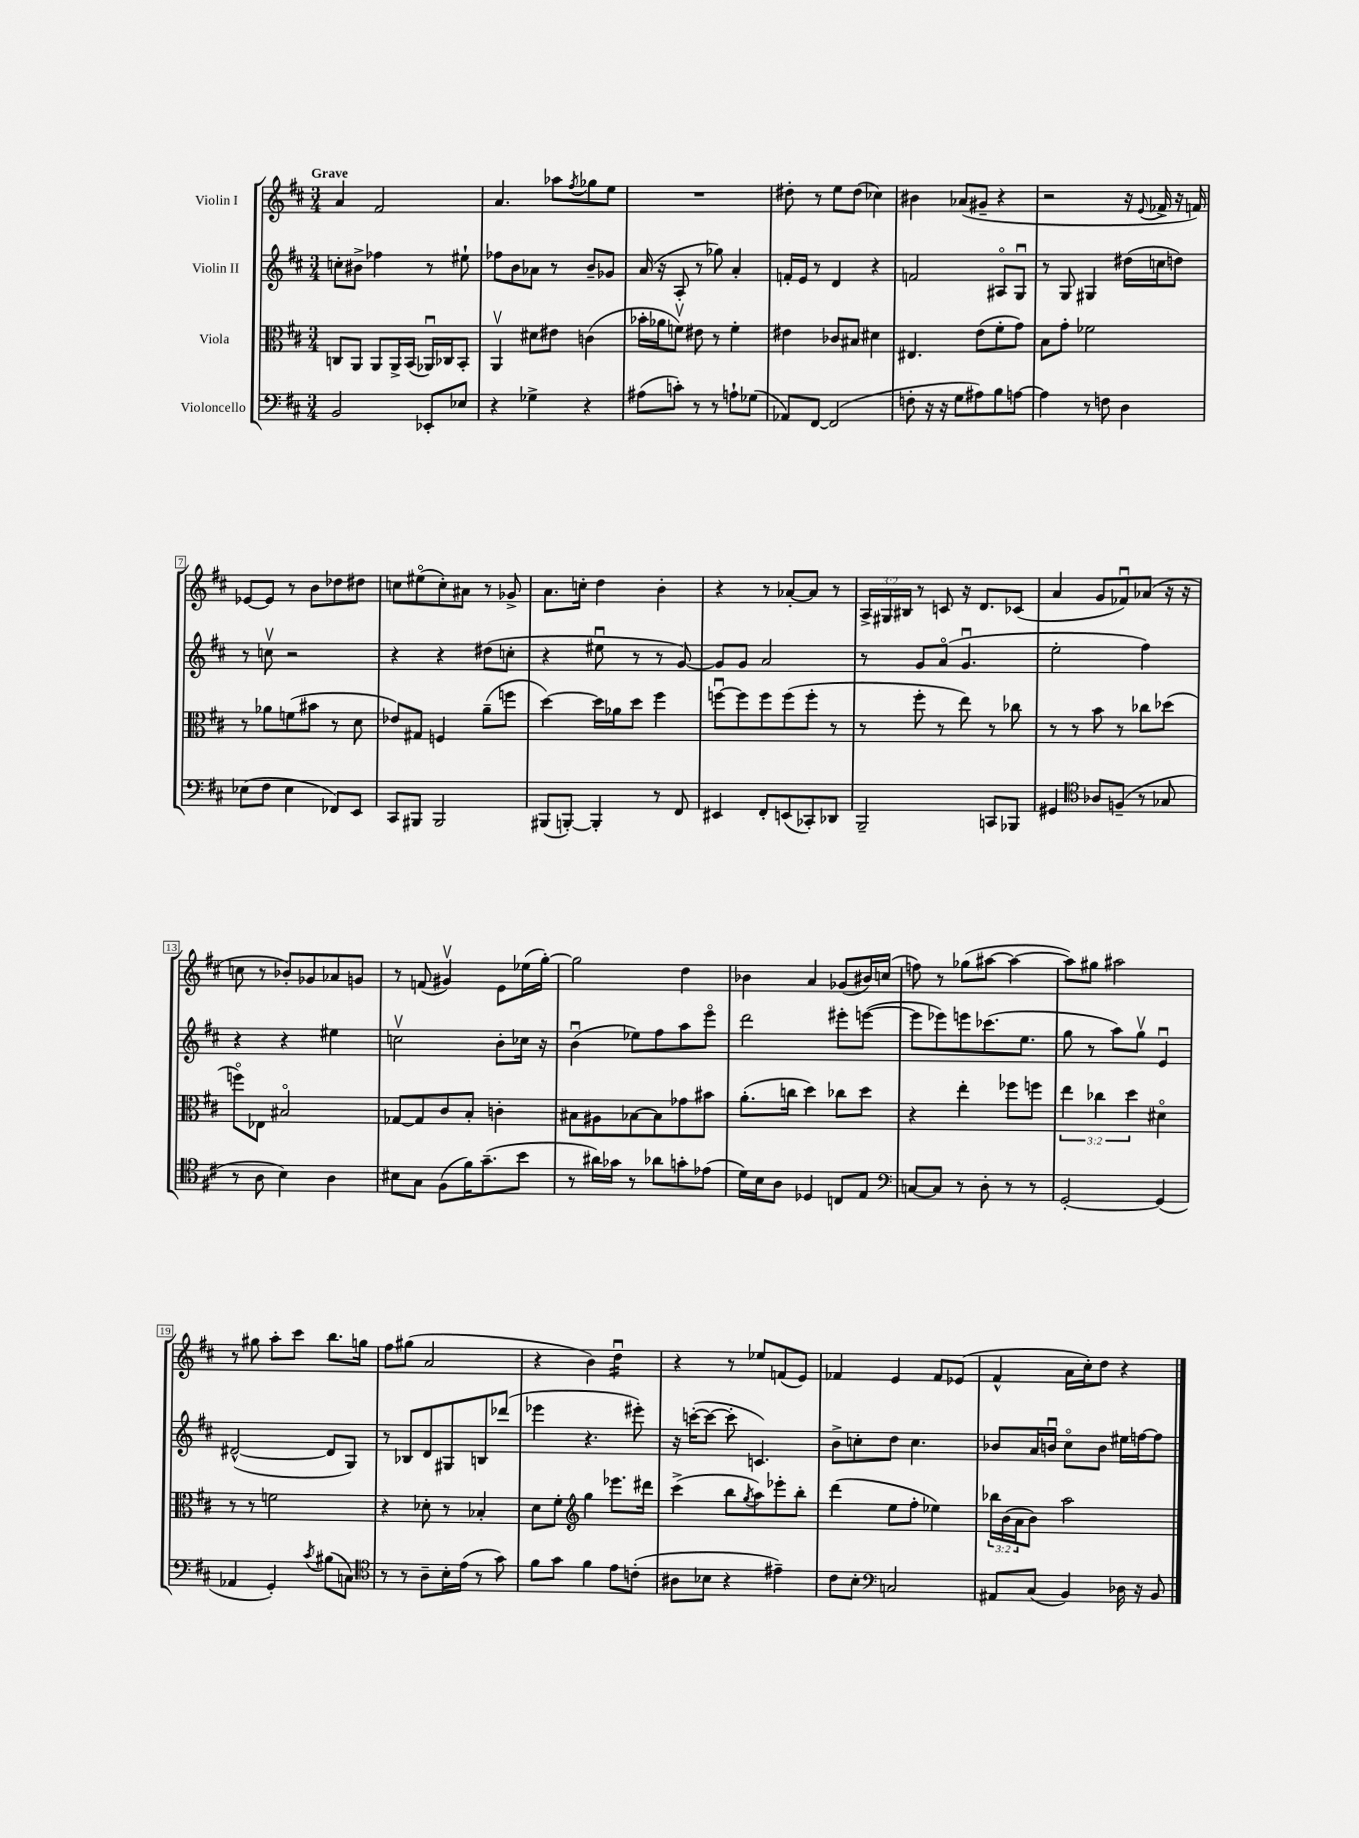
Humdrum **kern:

**kern	**kern	**kern	**kern
*staff4	*staff3	*staff2	*staff1
*clefF4	*clefC3	*clefG2	*clefG2
*k[f#c#]	*k[f#c#]	*k[f#c#]	*k[f#c#]
*M3/4	*M3/4	*M3/4	*M3/4
2BB	8C	8cc'	4a
.	8AA	8b#^	.
.	8AA	4ff-	2f#
.	16AA^	.	.
.	(16BB	.	.
8EE-'	16AA-u)	8r	.
.	16C-	.	.
8E-	8BB'	8ee#`	.
=	=	=	=
4r	4AAv	8ff-	4.a
.	.	8b	.
4G-^	8d#	8a-	.
.	8e#	8r	8aa-
.	.	.	8qff#
4r	(4c	8b~	8gg-
.	.	8g-	8ee
=	=	=	=
(8A#	16b-'	(16a	2.r
.	16a-	16r	.
8c')	8fv)	8A'	.
8r	8e#	8r	.
8r	8r	8gg-)	.
8A`	4f'	4a'	.
(8G-	.	.	.
=	=	=	=
8AA-)	4e#	16f'	8dd#'
.	.	16e	.
[8FF#	.	8r	8r
(2FF#]	8c-	4d	8ee
.	8B#	.	(8dd#
.	4d#	4r	4cc-)
=	=	=	=
8F'	4.E#	2f	4b#
16r	.	.	.
16r	.	.	.
8G	.	.	(8a-
8A#)	(8e	.	8g#~
8B	8f#'	8A#o	4r
[8A	8g)	8Gu	.
=	=	=	=
4A]	8B	8r	2r
.	8g'	8G	.
8r	2f-	4G#	.
8F	.	.	.
4D	.	(16dd#	16r
.	.	.	8qqe
.	.	16cc	16f-^
.	.	8dd)	16r
.	.	.	16f)
=	=	=	=
(8E-	8r	8r	[8e-
8F#	8a-	8ccv	8e-]
4E-	(8f	2r	8r
.	8b#	.	8b
8FF-)	8r	.	8dd-
8EE	8d	.	8dd#
=	=	=	=
8CC#	8e-)	4r	8cc
8BBB#	8G#	.	(8ee#o
2BBB#	4F	4r	8cc')
.	.	.	8a#
.	(8a~	(8dd#	8r
.	8ff	8cc'	8g-^
=	=	=	=
(8BBB#	[4dd)	4r	8.a
[8BBB')	.	.	.
.	.	.	16cc'
4BBB']	16dd]	8ee#u	4dd
.	16a-	.	.
.	8dd	8r	.
8r	4ff#	8r	4b'
8FF#	.	[8g)	.
=	=	=	=
4EE#	[8ffu	8g]	4r
.	8ff]	8g	.
8FF#'	8ff	2a	8r
(8EE	(8ff	.	[8a-'
8CC-')	8ff'	.	8a-]
8DD-	8r	.	8r
=	=	=	=
2BBB~	8r	8r	24A^
.	.	.	24G#
.	.	.	24B#
.	8ff#'	8g	8r
.	8r	(8ao	8c
.	8ee)	4.gu	16r
.	.	.	8.d
8CC	8r	.	.
8BBB-	8cc-	.	(8c-
=	=	=	=
4GG#	8r	2ee'	4a
.	8r	.	.
*clefC4	*	*	*
8A-	8b	.	8g
(8F~	8r	.	8f-u)
8r	8cc-	4ff#)	(8a-
8G-	(8dd-	.	16r
.	.	.	16r
=	=	=	=
8r	8ffo)	4r	8cc
8A	8E-	.	8r
4B)	2B#o	4r	8b-')
.	.	.	8g-
4A	.	4ee#	8a-
.	.	.	8g
=	=	=	=
8B#	[8G-	2ccv	8r
8G	8G-]	.	(8f
(8F#	8c#	.	4g#v)
16f#)	8B'	.	.
(8.g~	.	.	.
.	4c'	8b'	8e
8b	.	16cc-	(16ee-
.	.	16r	[16gg')
=	=	=	=
8r	8B#	(4bu	2gg]
16a#)	8A#	.	.
16g-	.	.	.
8r	[8B-	8ee-)	.
8a-	8B-]	8ff#	.
8g'	8g-	8aa	4dd
(8e-	8b#	8eeeo	.
=	=	=	=
16d)	(8.a'	2ddd	4b-
16B	.	.	.
8A	.	.	.
.	16cc	.	.
4D-	4dd)	.	4a
8C	8cc-	8eee#'	(8g-
8E	8dd	([8eee	16b#)
.	.	.	(16cc
=	=	=	=
*clefF4	*	*	*
[8C	4r	8eee]	8ff)
8C]	.	8eee-)	8r
8r	4ee'	8eee	(8gg-
8D'	.	(8.ccc-	[8aa#
8r	8ff-	.	4aa#_
.	.	8.ee	.
8r	8ff	.	.
=	=	=	=
[2GG'	6ee	8gg	8aa#])
.	.	8r	8gg#
.	6cc-	.	.
.	.	8aa)	2aa#
.	6dd	.	.
.	.	8ggv	.
(4GG]	4d#o	4eu	.
=	=	=	=
4AA-	8r	([2d#^^	8r
.	8r	.	8gg#
4GG')	2f	.	8aa'
.	.	.	8ccc#
8qc#	.	.	.
(8B#	.	8d#]	8.bb
8C)	.	8G)	.
.	.	.	16gg
=	=	=	=
*clefC4	*	*	*
8r	4r	8r	8ff#
8r	.	8B-	(8gg#
8A~	8d-'	8d	2a
16B'	8r	8G#	.
(16e	.	.	.
8r	4B-'	8B	.
8g)	.	(8ddd-	.
=	=	=	=
8f#	8d	4eee-	4r
8g	8f#'	.	.
*	*clefG2	*	*
4f#	4gg	4.r	4b)
8e	8.eee-	.	4ddu
(8c'	.	8eee#')	.
.	16ddd#	.	.
=	=	=	=
8A#	(4ccc#^	16r	4r
.	.	([16ccc'	.
8B-	.	8ccc_	.
4r	8bb	8ccc']	8r
.	8qgg	.	.
.	8aa)	4.c)	8ee-
4e#~)	8eee-'	.	(8f
.	8bb'	.	8e)
=	=	=	=
8c#	(4ddd	8b^	4f-
8B'	.	8cc'	.
*clefF4	*	*	*
2C	8ee	8dd	4e
.	8ff#'	4.cc	.
.	4ee-)	.	8f-
.	.	.	(8e-
=	=	=	=
8AA#	24bb-	8b-	4f#^^
.	(24b	.	.
.	24a	.	.
(8C#	8b)	16a	.
.	.	16bu	.
4BB)	2aa	8cc#o	16a
.	.	.	16cc#')
.	.	8b	8dd
16D-	.	16ee#	4r
16r	.	[16ff	.
8BB	.	8ff]	.
==	==	==	==
*-	*-	*-	*-
